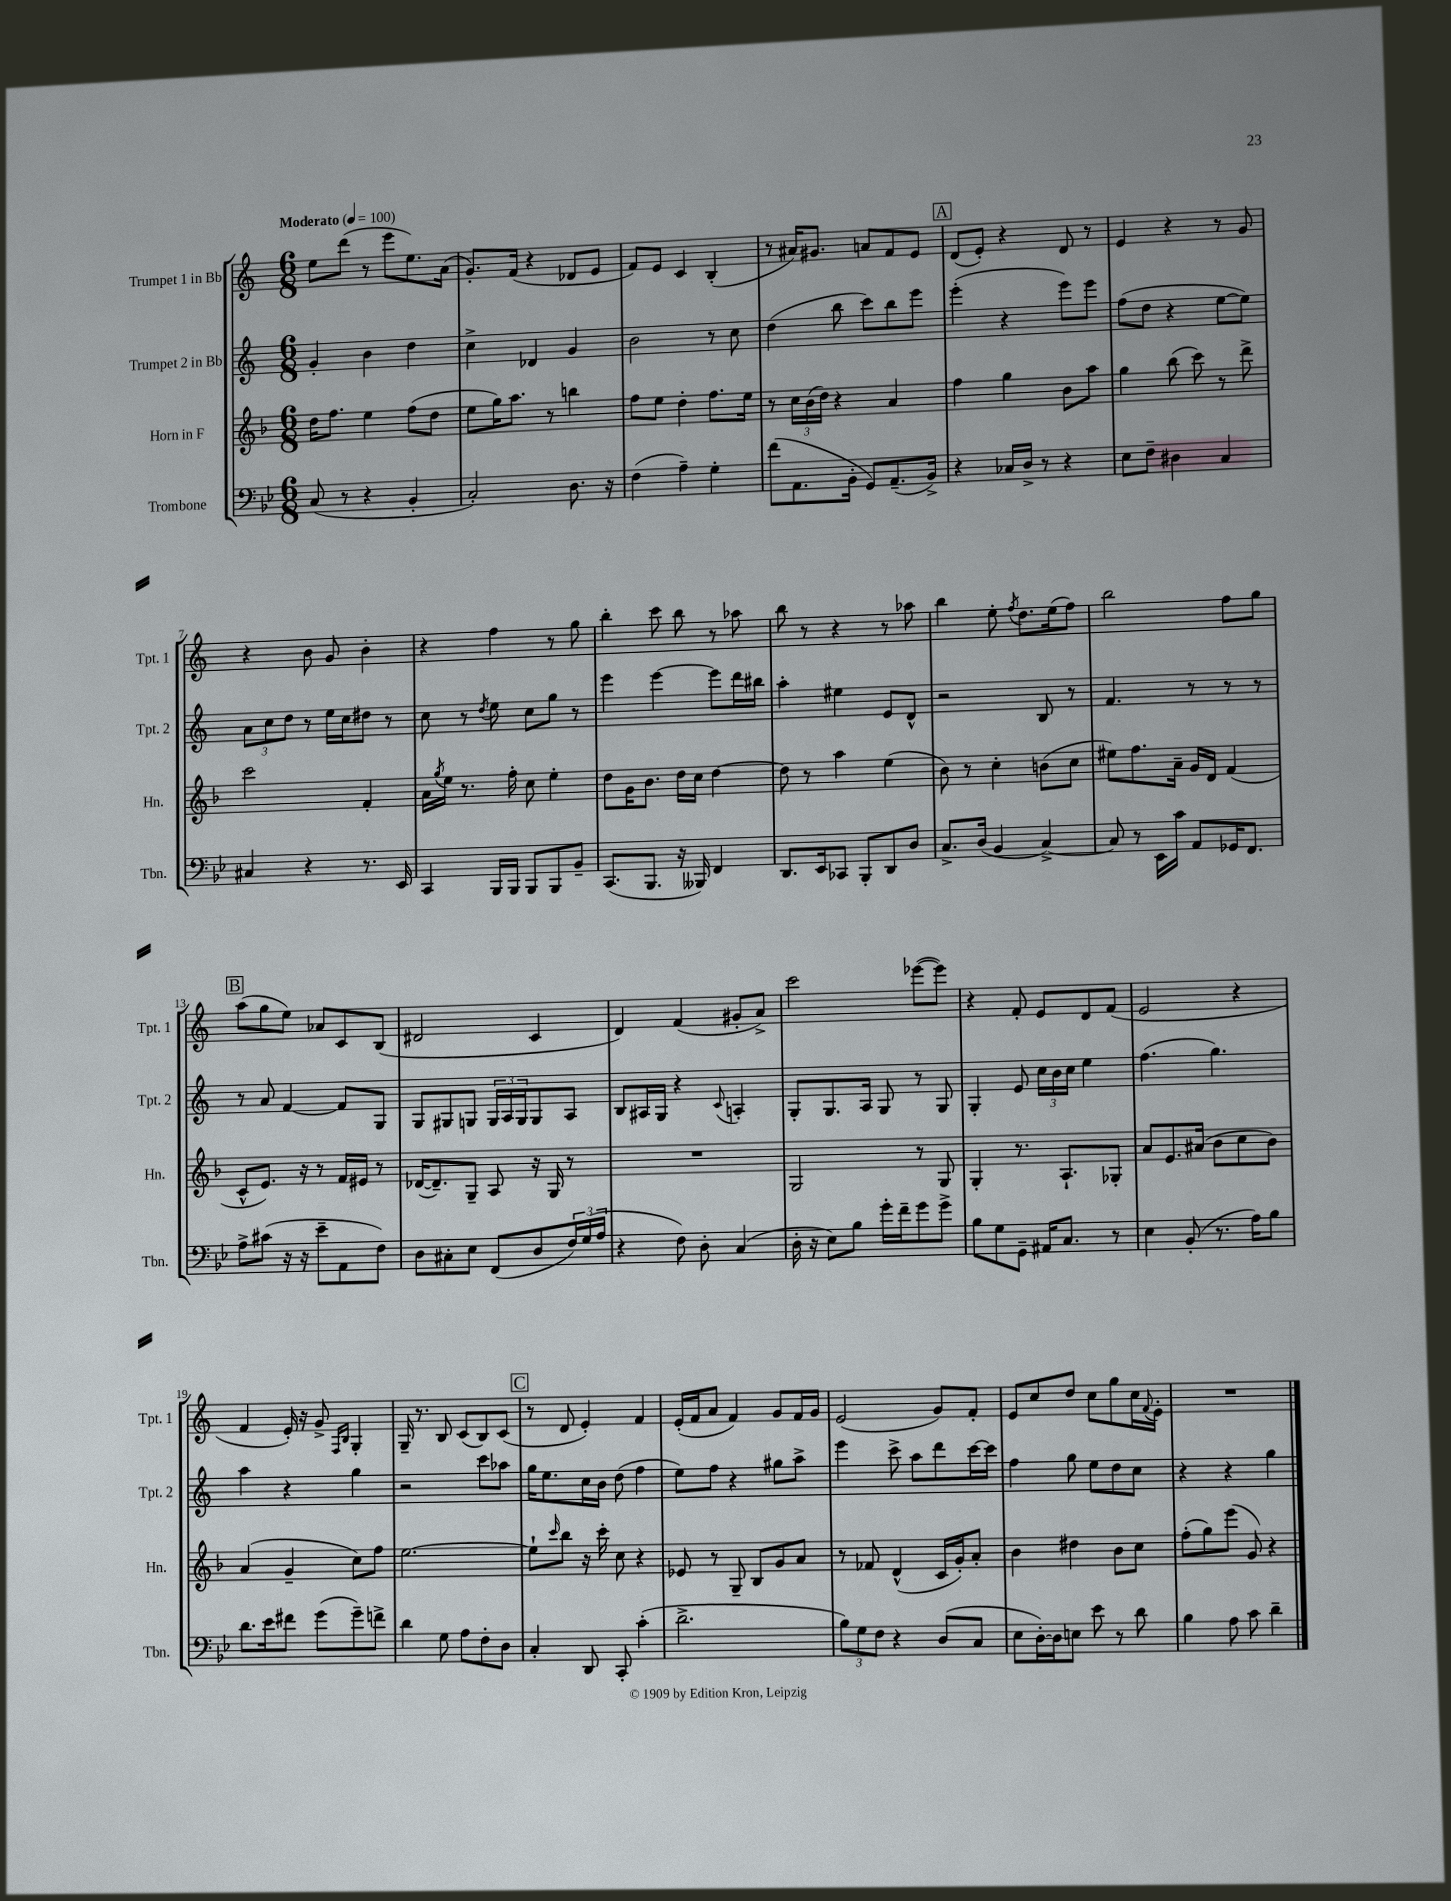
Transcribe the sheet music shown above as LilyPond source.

<<
\new StaffGroup <<
\new Staff = "s0" \with { instrumentName = "Trumpet 1 in Bb" shortInstrumentName = "Tpt. 1" } {
    \clef treble \key c \major \numericTimeSignature \time 6/8 \tempo "Moderato" 4 = 100
    e''8 d'''8( r8 e'''8 e''8.) a'16( |
    g'8.-.) f'16( r4 des'8 e'8 |
    f'8) e'8 c'4 b4-.( |
    r8 ais'16) gis'8. a'8 f'8 e'8 |
    \mark \markup { \box "A" } d'8( e'8-.) r4 d'8 r8 |
    e'4 r4 r8 g'8 |
    r4 b'8 g'8 b'4-. |
    r4 f''4 r8 g''8 |
    b''4-. c'''8 b''8 r8 aes''8 |
    b''8 r8 r4 r8 aes''8 |
    b''4 e''8-. \acciaccatura { f''8 } d''8. e''16( f''8) |
    b''2 f''8 g''8 |
    \mark \markup { \box "B" } a''8( g''8 e''8) aes'8 c'8 b8( |
    dis'2 c'4 |
    d'4) f'4( gis'8-. a'8->) |
    c'''2 ees'''8~( ees'''8) |
    r4 f'8-. e'8 d'8 f'8( |
    e'2 r4 |
    f'4 e'16-.) r16 g'8-> \grace { f16 b16 } g4-. |
    g16-- r8. b8 c'8( b8) c'8( |
    \mark \markup { \box "C" } r8 d'8 e'4-.) f'4 |
    e'16-.( f'16 a'8 f'4) g'8 f'16 g'16 |
    e'2( g'8) f'8-. |
    e'8 c''8 d''8 c''8 g''8 c''16 \appoggiatura { f'8 } e'16-. |
    R2. \bar "|." |
}
\new Staff = "s1" \with { instrumentName = "Trumpet 2 in Bb" shortInstrumentName = "Tpt. 2" } {
    \clef treble \key c \major \numericTimeSignature \time 6/8
    g'4-. b'4 d''4 |
    c''4-> des'4 g'4 |
    b'2 r8 c''8 |
    d''4( b''8 c'''8) b''8 e'''8 |
    \mark \markup { \box "A" } e'''4-.( r4 e'''8) e'''8 |
    f''8( d''8 r4 e''8~ e''8) |
    \tuplet 3/2 { a'8 c''8 d''8 } r8 e''16 c''16 dis''8 r8 |
    c''8 r8 \acciaccatura { d''8 } e''8 c''8 g''8 r8 |
    e'''4 e'''4~ e'''8 d'''16 bis''16 |
    a''4-. eis''4 e'8 d'8-^ |
    r2 b8 r8 |
    f'4. r8 r8 r8 |
    \mark \markup { \box "B" } r8 a'8 f'4~ f'8 g8 |
    g8 gis8 g8 \tuplet 3/2 { g16 a16 g16 } g8 a8 |
    b8 ais16 g16 r4 \appoggiatura { c'8 } a4-. |
    g8-. g8. a16 g8 r8 g8 |
    g4-. e'8 \tuplet 3/2 { c''16 b'16 c''16 } e''4 |
    f''4.( g''4.) |
    a''4 r4 g''4 |
    r2 c'''8 aes''8 |
    \mark \markup { \box "C" } g''16 e''8. c''16 b'16 d''8( f''4 |
    e''8) f''8 r4 gis''8 a''8-> |
    e'''4 c'''8-> a''8 d'''8 c'''16~ c'''16 |
    f''4 g''8 e''8 d''8 c''8 |
    r4 r4 g''4 \bar "|." |
}
\new Staff = "s2" \with { instrumentName = "Horn in F" shortInstrumentName = "Hn." } {
    \clef treble \key f \major \numericTimeSignature \time 6/8
    d''16 f''8. e''4 f''8( d''8 |
    e''8 g''16) a''8. r8 b''4 |
    f''8 e''8 d''4-. f''8. e''16 |
    r8 \tuplet 3/2 { c''16 bes'16( d''16) } r4 a'4 |
    \mark \markup { \box "A" } f''4 g''4 bes'8 a''8 |
    g''4 bes''8( c'''8) r8 d'''8-> |
    c'''2 f'4-. |
    a'16 \acciaccatura { g''8 } e''16 r8. f''16-. c''8 e''4-. |
    d''8 g'16 bes'8. d''16 c''16 d''4~ |
    d''8 r8 a''4 e''4( |
    bes'8) r8 c''4-. b'8( c''8 |
    eis''8) f''8. a'16-- g'16 d'16 f'4( |
    \mark \markup { \box "B" } c'8-^ e'8.) r16 r8 f'16 eis'16 r8 |
    des'16~( des'8.--) g8-- a8 r16 g16 r8 |
    R2. |
    g2 r8 g8 |
    g4-. r8. a8.-! ges8-. |
    a'8 e'8. ais'16( bes'8 c''8 bes'8) |
    a'4( g'4-- c''8) f''8 |
    e''2.~ |
    \mark \markup { \box "C" } e''8-! \grace { c'''16 } bes''8 r16 c'''16-. c''8 r4 |
    ees'8 r8 g8-- bes8 g'8 a'8 |
    r8 fes'8 d'4-^( c'16 g'16-.) a'8-. |
    bes'4 dis''4 bes'8 c''8 |
    f''8-.( g''8) e'''8( g'8) r4 \bar "|." |
}
\new Staff = "s3" \with { instrumentName = "Trombone" shortInstrumentName = "Tbn." } {
    \clef bass \key bes \major \numericTimeSignature \time 6/8
    c8( r8 r4 bes,4-. |
    c2-.) d8. r16 |
    f4( a4--) g4-. |
    f'8( a,8. bes,16-. g,8) a,8.--( bes,16->) |
    \mark \markup { \box "A" } r4 ces16 d16-> r8 r4 |
    ees8 f8-- dis4 c4 |
    cis4 r4 r8. ees,16 |
    c,4 bes,,16 bes,,16 bes,,8 bes,,8 bes,8-- |
    c,8.( bes,,8. r16 beses,,16) f,4 |
    d,8. ees,16 ces,8 bes,,8-. d,8 d8 |
    c8.-> d16( bes,4 c4~->) |
    c8 r8 ees,16 c'16 a,8 ges,16 f,8. |
    \mark \markup { \box "B" } a8-> cis'8( r16 r16 ees'8-- a,8 f8) |
    d8 cis8-. ees8 f,8( d8 \tuplet 3/2 { f16) g16( a16 } |
    r4 f8) d8-. c4( |
    d16-. r16 ees8) bes8 g'16-. f'16-- g'8 g'8-> |
    bes8 g8 g,8-- ais,16 c8. r8 |
    ees4 bes,8-.( r8. a16) bes8 |
    d'8. ees'16 fis'8 g'8( g'8--) f'8-> |
    d'4 g8 a8 f8-. d8 |
    \mark \markup { \box "C" } c4-. d,8 c,8-. c'4-.( |
    d'2.-> |
    \tuplet 3/2 { bes8) g8 f8 } r4 d8( c8 |
    ees8 d16~-.) d16 e8 ees'8 r8 d'8 |
    bes4 a8 c'8 d'4-- \bar "|." |
}
>>
>>
